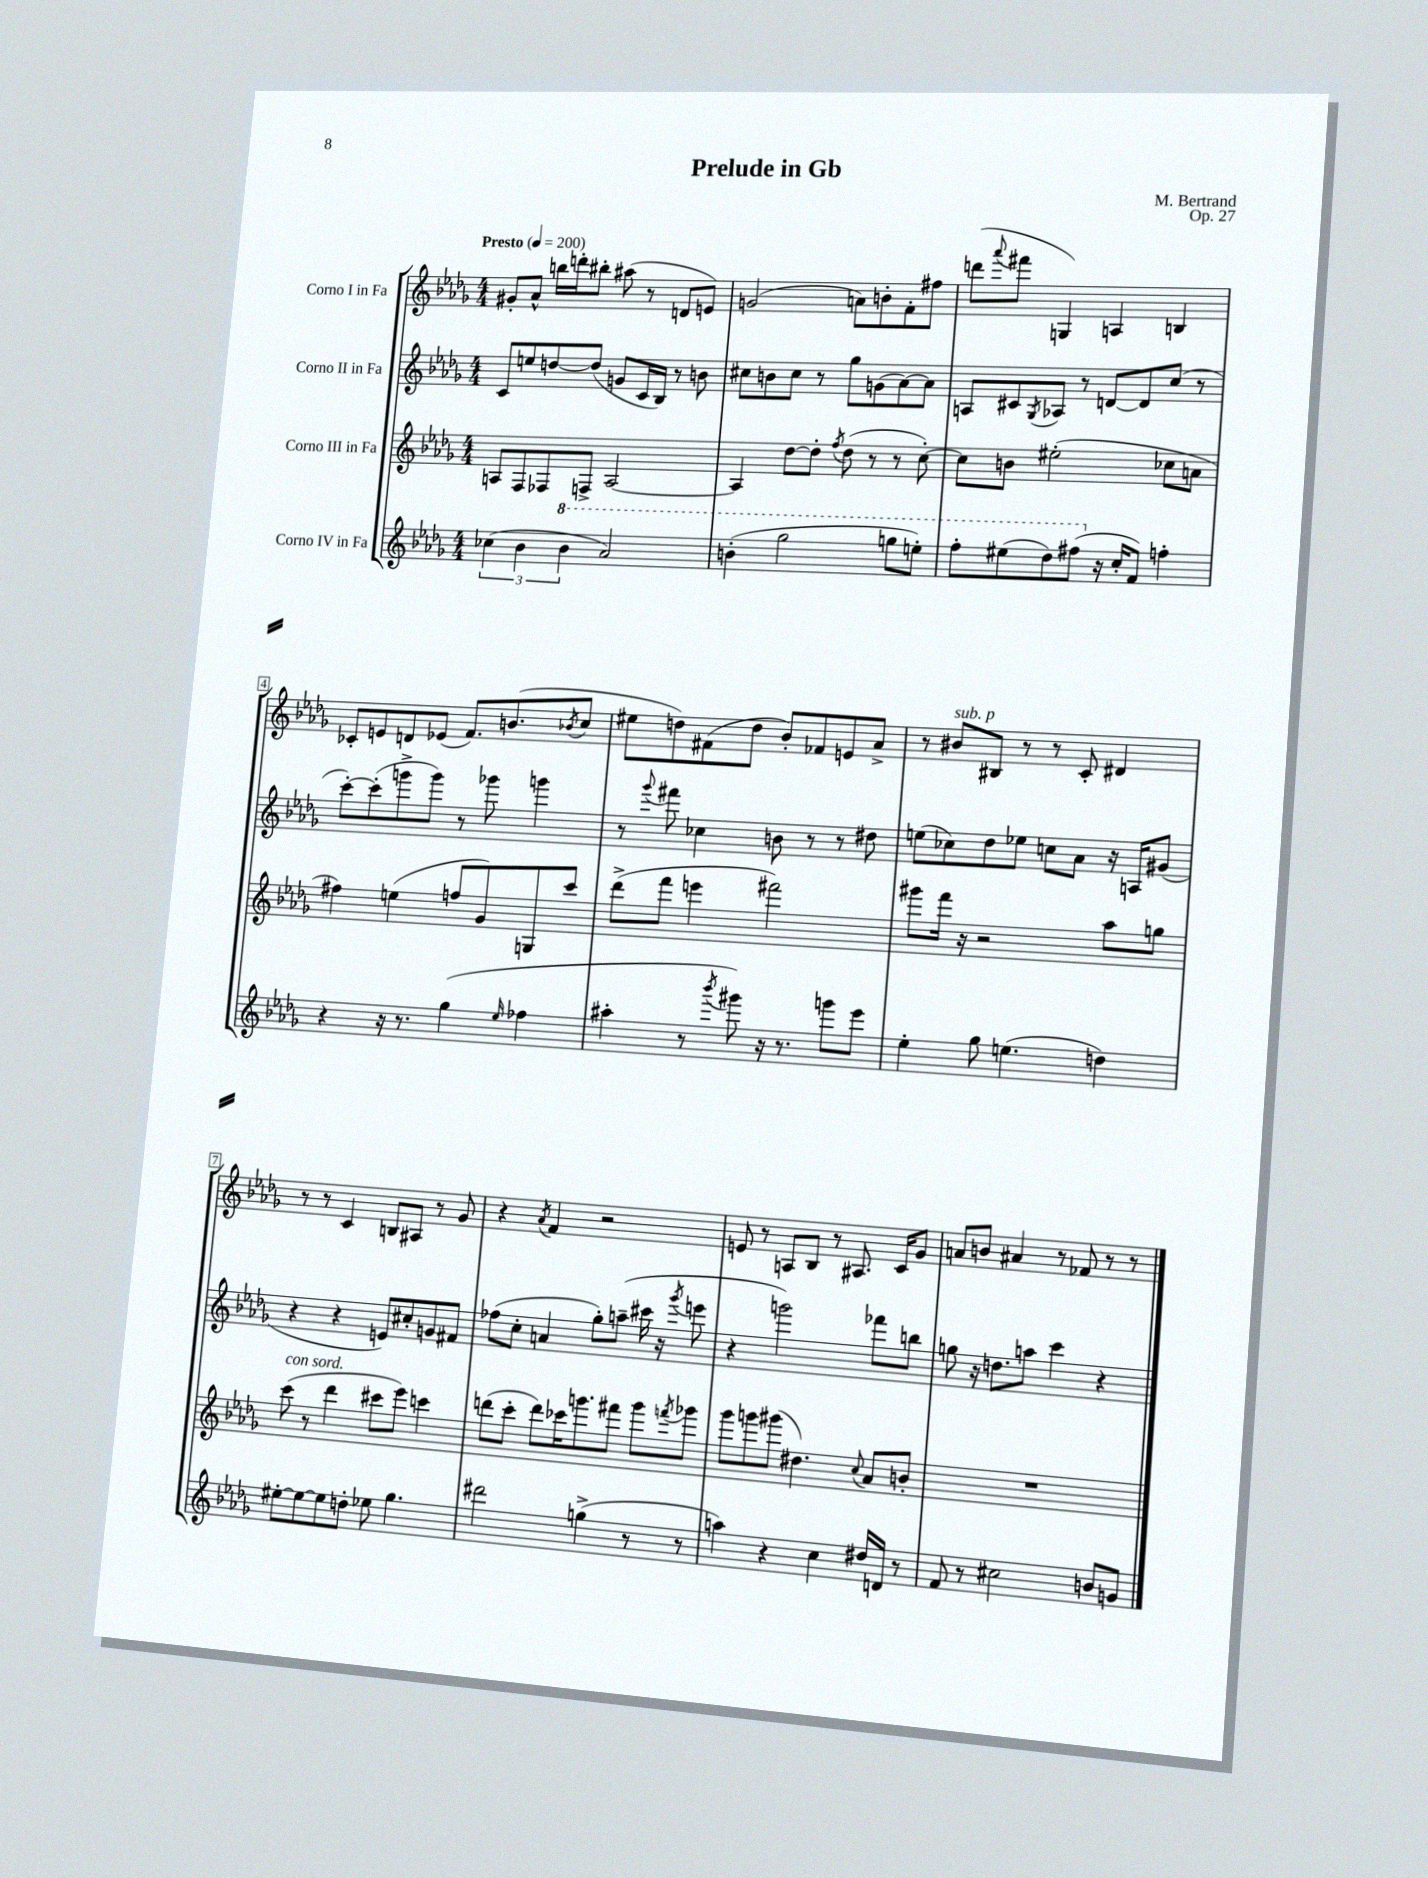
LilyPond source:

\header { title = "Prelude in Gb" composer = "M. Bertrand" opus = "Op. 27" }
<<
\new StaffGroup <<
\new Staff = "s0" \with { instrumentName = "Corno I in Fa" } {
    \clef treble \key des \major \numericTimeSignature \time 4/4 \tempo "Presto" 4 = 200
    gis'8-. aes'8-^ b''16 d'''16-. bis''8-. ais''8( r8 d'8 e'8) |
    g'2( a'8) b'8-. f'8-. fis''8 |
    d'''8( \appoggiatura { aes'''8 } fis'''8 g4) a4 b4 |
    ces'8-. e'8 d'8 ees'8( f'8.) b'8.( \acciaccatura { bes'8 } c''8 |
    eis''8 d''8) fis'8( d''8 bes'8-.) fes'8 e'8 aes'8-> |
    r8 bis'8^\markup { \italic "sub. p" } bis8 r8 r8 c'8-. dis'4 |
    r8 r8 c'4 b8 ais8 r8 ges'8 |
    r4 \acciaccatura { aes'8 } f'4 r2 |
    e'8 r8 a8 bes8 r8 ais8. c'16 ges'8 |
    a'8 b'8 ais'4 r8 fes'8 r8 r8 \bar "|." |
}
\new Staff = "s1" \with { instrumentName = "Corno II in Fa" } {
    \clef treble \key des \major \numericTimeSignature \time 4/4
    c'8 e''8 d''8~ d''8( g'8 c'16 bes16) r8 b'8 |
    cis''8 b'8 cis''8 r8 ges''8 g'8( aes'8~) aes'8 |
    a8 cis'8 \acciaccatura { ges8 } aes8 r8 d'8~ d'8 c''8( r8 |
    c'''8~-.) c'''8-.( g'''8-> g'''8) r8 ges'''8 g'''4 |
    r8 \appoggiatura { ges'''8 } fis'''8 ces''4 b'8 r8 r8 dis''8 |
    e''8( ces''8) des''8 ees''8 c''8 aes'8 r16 a16 gis'8( |
    r4 r4 e'8) cis''8-. g'8 fis'8 |
    fes''8( c''8-. a'4 ges''8-.) a''8--( cis'''16 r16 \acciaccatura { ges'''8 } e'''8 |
    r4 g'''2) fes'''8 b''8 |
    g''8 r16 d''8. a''8 c'''4 r4 \bar "|." |
}
\new Staff = "s2" \with { instrumentName = "Corno III in Fa" } {
    \clef treble \key des \major \numericTimeSignature \time 4/4
    a8 f8 fes8 f8-> a2~ |
    a4 des''8~ des''8-. \acciaccatura { f''8 } des''8( r8 r8 c''8~-.) |
    c''8 b'8 eis''2-.( ces''8 a'8 |
    fis''4) e''4( f''8 ges'8) g8 c'''8 |
    des'''8->( f'''8 e'''4 fis'''2) |
    gis'''8 f'''16 r16 r2 aes''8 g''8 |
    c'''8^\markup { \italic "con sord." }( r8 des'''4 cis'''8 ees'''8) c'''4 |
    d'''8( c'''8-. d'''8) ces'''16 g'''8. fis'''8 g'''8 \acciaccatura { f'''8 } ges'''8 |
    ges'''8 g'''8 gis'''8( dis''4.) \appoggiatura { c''8 } aes'8 b'8-. |
    R1 \bar "|." |
}
\new Staff = "s3" \with { instrumentName = "Corno IV in Fa" } {
    \clef treble \key des \major \numericTimeSignature \time 4/4
    \tuplet 3/2 { ces''4( bes'4 \ottava #1 bes''4 } aes''2) |
    b''4-.( ges'''2 g'''8 e'''8-.) |
    f'''8-. eis'''8( des'''8) fis'''8( \ottava #0 r16 c''16-. f'8) f''!4-. |
    r4 r16 r8. ges''4( \grace { ees''16 } fes''4 |
    ais''4-. r8 \acciaccatura { bes'''8 } gis'''8) r16 r8. g'''8 ees'''8 |
    ees''4-. ges''8 e''4.( d''4) |
    eis''8~-. eis''8~ eis''8 d''8-. ees''8 ges''4. |
    dis'''2 g''4->( r8 r8 |
    a''4) r4 c''4 dis''16 d'16 r8 |
    f'8 r8 cis''2 b'8 g'8 \bar "|." |
}
>>
>>
\layout { \context { \Score \override BarNumber.stencil = #(make-stencil-boxer 0.1 0.3 ly:text-interface::print) } }
